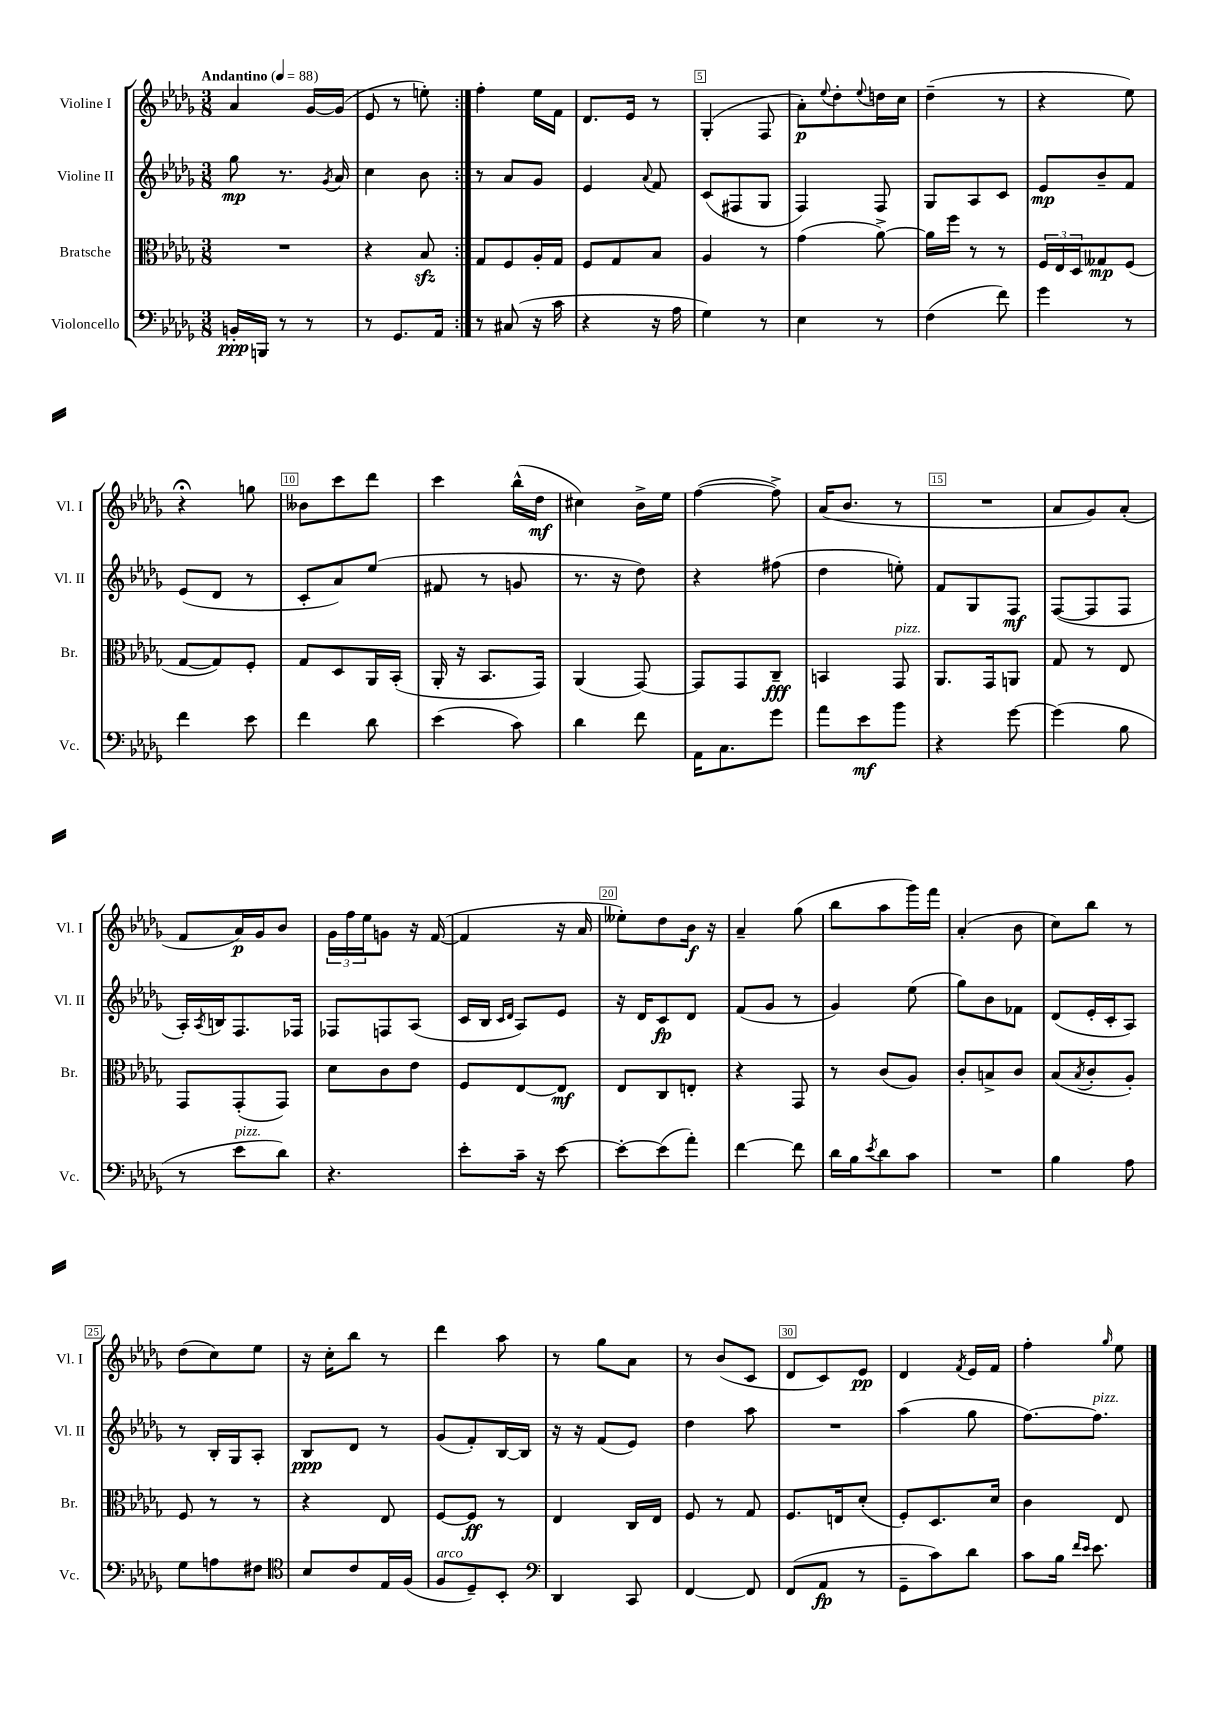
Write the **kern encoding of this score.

**kern	**dynam	**kern	**dynam	**kern	**dynam	**kern	**dynam
*part4	*part4	*part3	*part3	*part2	*part2	*part1	*part1
*staff4	*staff4	*staff3	*staff3	*staff2	*staff2	*staff1	*staff1
*I"Violoncello	*	*I"Bratsche	*	*I"Violine II	*	*I"Violine I	*
*I'Vc.	*	*I'Br.	*	*I'Vl. II	*	*I'Vl. I	*
*clefF4	*	*clefC3	*	*clefG2	*	*clefG2	*
*k[b-e-a-d-g-]	*	*k[b-e-a-d-g-]	*	*k[b-e-a-d-g-]	*	*k[b-e-a-d-g-]	*
*M3/8	*	*M3/8	*	*M3/8	*	*M3/8	*
*MM88	*	*MM88	*	*MM88	*	*MM88	*
=1	=1	=1	=1	=1	=1	=1	=1
!	!	!	!	!	!	!LO:TX:a:B:t=Andantino	!
16BBn'/LL	ppp	4.r	.	8gg-\	mp	4a-/	.
16BBBn/JJ	.	.	.	.	.	.	.
8r	.	.	.	8.r	.	.	.
8r	.	.	.	.	.	[16g-/LL	.
.	.	.	.	8qg-/	.	.	.
.	.	.	.	16a-/	.	(16g-/JJ]	.
=2	=2	=2	=2	=2	=2	=2	=2
8r	.	4r	.	4cc\	.	8e-/	.
8.GG-/L	.	.	.	.	.	8r	.
.	.	8B-zz/	.	8b-\	.	8een'\)	.
16AA-/Jk	.	.	.	.	.	.	.
=3:|!	=3:|!	=3:|!	=3:|!	=3:|!	=3:|!	=3:|!	=3:|!
8r	.	8G-/L	.	8r	.	4ff'\	.
(8C#X/	.	8F/	.	8a-/L	.	.	.
16r	.	16A-'/L	.	8g-/J	.	16ee-\LL	.
16c\	.	16G-/JJ	.	.	.	16f\JJ	.
=4	=4	=4	=4	=4	=4	=4	=4
4r	.	8F/L	.	4e-/	.	8.d-/L	.
.	.	8G-/	.	.	.	.	.
.	.	.	.	.	.	16e-/Jk	.
.	.	.	.	8qqa-/	.	.	.
16r	.	8B-/J	.	8f/	.	8r	.
16A-\	.	.	.	.	.	.	.
=5	=5	=5	=5	=5	=5	=5	=5
4G-\)	.	4A-/	.	(8c/L	.	(4G-'/	.
.	.	.	.	8F#X/	.	.	.
8r	.	8r	.	8G-/J	.	8F/	.
=6	=6	=6	=6	=6	=6	=6	=6
4E-\	.	(4g-\	.	4F/)	.	8a-'\L)	p
.	.	.	.	.	.	8qqee-/	.
.	.	.	.	.	.	8dd-'\	.
.	.	.	.	.	.	8qqee-/	.
8r	.	[8a-^\)	.	8F/	.	16ddn\L	.
.	.	.	.	.	.	16cc\JJ	.
=7	=7	=7	=7	=7	=7	=7	=7
(4F\	.	16a-\LL]	.	8G-/L	.	(4dd-~\	.
.	.	16ff\JJ	.	.	.	.	.
.	.	8r	.	8A-/	.	.	.
8f\)	.	8r	.	8c/J	.	8r	.
=8	=8	=8	=8	=8	=8	=8	=8
4g-\	.	24F/LL	.	8e-/L	mp	4r	.
.	.	24E-/	.	.	.	.	.
.	.	24D-/J	.	.	.	.	.
.	.	8G--X/	mp	8b-~/	.	.	.
8r	.	(8F/J	.	8f/J	.	8ee-\)	.
!!LO:LB:g=z
=9	=9	=9	=9	=9	=9	=9	=9
4f\	.	[8G-/L	.	(8e-/L	.	4r;<	.
.	.	8G-/])	.	8d-/J	.	.	.
8e-\	.	8F'/J	.	8r	.	8ggn\	.
=10	=10	=10	=10	=10	=10	=10	=10
4f\	.	8G-/L	.	8c'/L	.	8b--X\L	.
.	.	8D-/	.	8a-/)	.	8ccc\	.
8d-\	.	16AA-/L	.	(8ee-/J	.	8ddd-\J	.
.	.	(16BB-'/JJ	.	.	.	.	.
=11	=11	=11	=11	=11	=11	=11	=11
(4e-\	.	16AA-'/	.	8f#X/	.	4ccc\	.
.	.	16r	.	.	.	.	.
.	.	8.BB-/L	.	8r	.	.	.
8c\)	.	.	.	8gn/	.	(16bb-^^\LL	.
.	.	16GG-/Jk)	.	.	.	16dd-\JJ	mf
=12	=12	=12	=12	=12	=12	=12	=12
4d-\	.	(4AA-/	.	8.r	.	4cc#X\)	.
.	.	.	.	16r	.	.	.
8f\	.	[8GG-/)	.	8dd-\)	.	16b-^\LL	.
.	.	.	.	.	.	16ee-\JJ	.
=13	=13	=13	=13	=13	=13	=13	=13
16AA-\KL	.	8GG-/L]	.	4r	.	([4ff\	.
8.C\	.	.	.	.	.	.	.
.	.	8GG-/	.	.	.	.	.
8g-\J	.	8C~/J	fff	(8ff#X\	.	8ff^\])	.
=14	=14	=14	=14	=14	=14	=14	=14
8a-\L	.	4BBn/	.	4dd-\	.	(16a-/KL	.
.	.	.	.	.	.	8.b-/J	.
8e-\	mf	.	.	.	.	.	.
!	!	!LO:TX:a:i:t=pizz.	!	!	!	!	!
8b-\J	.	8GG-/	.	8een'\)	.	8r	.
=15	=15	=15	=15	=15	=15	=15	=15
4r	.	8.AA-/L	.	8f/L	.	4.r	.
.	.	.	.	8G-/	.	.	.
.	.	16GG-/k	.	.	.	.	.
[8g-\	.	8AAn/J	.	8F/J	mf	.	.
=16	=16	=16	=16	=16	=16	=16	=16
(4g-\]	.	8G-/	.	([8F/L	.	8a-/L	.
.	.	8r	.	8F/]	.	8g-/)	.
8B-\	.	8E-/	.	8F/J	.	(8a-'/J	.
!!LO:LB:g=z
=17	=17	=17	=17	=17	=17	=17	=17
8r	.	8GG-/L	.	16A-'/LL)	.	8f/L	.
.	.	.	.	8qA-/	.	.	.
.	.	.	.	16Bn/J	.	.	.
!LO:TX:a:i:t=pizz.	!	!	!	!	!	!	!
8e-\L	.	(8GG-'/	.	8.F/	.	16a-/L)	p
.	.	.	.	.	.	16g-/J	.
8d-\J)	.	8GG-/J)	.	.	.	8b-/J	.
.	.	.	.	16F-X/Jk	.	.	.
=18	=18	=18	=18	=18	=18	=18	=18
4.r	.	8d-\L	.	8F-X/L	.	24g-\LL	.
.	.	.	.	.	.	24ff\	.
.	.	.	.	.	.	24ee-\J	.
.	.	8c\	.	8Fn/	.	8gn\J	.
.	.	8e-\J	.	(8A-/J	.	16r	.
.	.	.	.	.	.	([16f/	.
=19	=19	=19	=19	=19	=19	=19	=19
8e-'\L	.	8F/L	.	16c/LL	.	4f/]	.
.	.	.	.	16B-/JJ	.	.	.
.	.	.	.	16qqc/LL	.	.	.
.	.	.	.	16qqd-/JJ	.	.	.
16c~\Jk	.	[8E-/	.	8A-/L)	.	.	.
16r	.	.	.	.	.	.	.
[8e-\	.	8E-/J]	mf	8e-/J	.	16r	.
.	.	.	.	.	.	16a-/	.
=20	=20	=20	=20	=20	=20	=20	=20
8e-'\L_	.	8E-/L	.	16r	.	8ee--X'\L)	.
.	.	.	.	16d-/KL	.	.	.
(8e-\]	.	8C/	.	8c/	fp	8dd-\	.
8a-'\J)	.	8En'/J	.	8d-/J	.	16b-\Jk	f
.	.	.	.	.	.	16r	.
=21	=21	=21	=21	=21	=21	=21	=21
[4f\	.	4r	.	(8f/L	.	4a-~/	.
.	.	.	.	8g-/J	.	.	.
8f\]	.	8GG-/	.	8r	.	(8gg-\	.
=22	=22	=22	=22	=22	=22	=22	=22
16d-\LL	.	8r	.	4g-/)	.	8bb-\L	.
16B-\J	.	.	.	.	.	.	.
8qe-/	.	.	.	.	.	.	.
8d-\	.	(8c/L	.	.	.	8aa-\	.
8c\J	.	8A-/J)	.	(8ee-\	.	16ggg-\L)	.
.	.	.	.	.	.	16fff\JJ	.
=23	=23	=23	=23	=23	=23	=23	=23
4.r	.	8c'/L	.	8gg-\L)	.	(4a-'/	.
.	.	8Bn^/	.	8b-\	.	.	.
.	.	8c/J	.	8f-X\J	.	8b-\	.
=24	=24	=24	=24	=24	=24	=24	=24
4B-\	.	(8B-/L	.	(8d-/L	.	8cc\L)	.
.	.	8qB-/	.	.	.	.	.
.	.	8c'/	.	16e-'/L	.	8bb-\J	.
.	.	.	.	16c'/J	.	.	.
8A-\	.	8A-'/J)	.	8A-/J)	.	8r	.
!!LO:LB:g=z
=25	=25	=25	=25	=25	=25	=25	=25
8G-\L	.	8F/	.	8r	.	(8dd-\L	.
8An\	.	8r	.	16B-'/LL	.	8cc\)	.
.	.	.	.	16G-/J	.	.	.
8F#X\J	.	8r	.	8A-'/J	.	8ee-\J	.
=26	=26	=26	=26	=26	=26	=26	=26
*clefC4	*	*	*	*	*	*	*
8B-/L	.	4r	.	8B-/L	ppp	16r	.
.	.	.	.	.	.	16cc'\KL	.
8c/	.	.	.	8d-/J	.	8bb-\J	.
16E-/L	.	8E-/	.	8r	.	8r	.
(16F/JJ	.	.	.	.	.	.	.
=27	=27	=27	=27	=27	=27	=27	=27
!LO:TX:a:i:t=arco	!	!	!	!	!	!	!
8F/L	.	[8F/L	.	(8g-/L	.	4ddd-\	.
8D-~/)	.	8F/J]	ff	8f'/)	.	.	.
8BB-'/J	.	8r	.	[16B-/L	.	8aa-\	.
.	.	.	.	16B-/JJ]	.	.	.
=28	=28	=28	=28	=28	=28	=28	=28
*clefF4	*	*	*	*	*	*	*
4DD-/	.	4E-/	.	16r	.	8r	.
.	.	.	.	16r	.	.	.
.	.	.	.	(8f/L	.	8gg-\L	.
8CC/	.	16C/LL	.	8e-/J)	.	8a-\J	.
.	.	16E-/JJ	.	.	.	.	.
=29	=29	=29	=29	=29	=29	=29	=29
[4FF/	.	8F/	.	4dd-\	.	8r	.
.	.	8r	.	.	.	(8b-/L	.
8FF/]	.	8G-/	.	8aa-\	.	8c/J	.
=30	=30	=30	=30	=30	=30	=30	=30
(8FF/L	.	8.F/L	.	4.r	.	8d-/L	.
8AA-/J	fp	.	.	.	.	8c/)	.
.	.	16En/k	.	.	.	.	.
8r	.	(8d-'/J	.	.	.	8e-/J	pp
=31	=31	=31	=31	=31	=31	=31	=31
8GG-~\L	.	8F'/L)	.	(4aa-\	.	4d-/	.
8c\)	.	8.D-/	.	.	.	.	.
.	.	.	.	.	.	8qf/	.
8d-\J	.	.	.	8gg-\	.	16e-/LL	.
.	.	16d-/Jk	.	.	.	16f/JJ	.
=32	=32	=32	=32	=32	=32	=32	=32
8c\L	.	4c\	.	[8.ff\L)	.	4ff'\	.
16B-\Jk	.	.	.	.	.	.	.
16qqf/LL	.	.	.	.	.	.	.
16qqe-/JJ	.	.	.	.	.	.	.
!	!	!	!	!LO:TX:a:i:t=pizz.	!	!	!
8.e-\	.	.	.	8.ff\J]	.	.	.
.	.	.	.	.	.	16qqgg-/	.
.	.	8E-/	.	.	.	8ee-\	.
==	==	==	==	==	==	==	==
*-	*-	*-	*-	*-	*-	*-	*-
